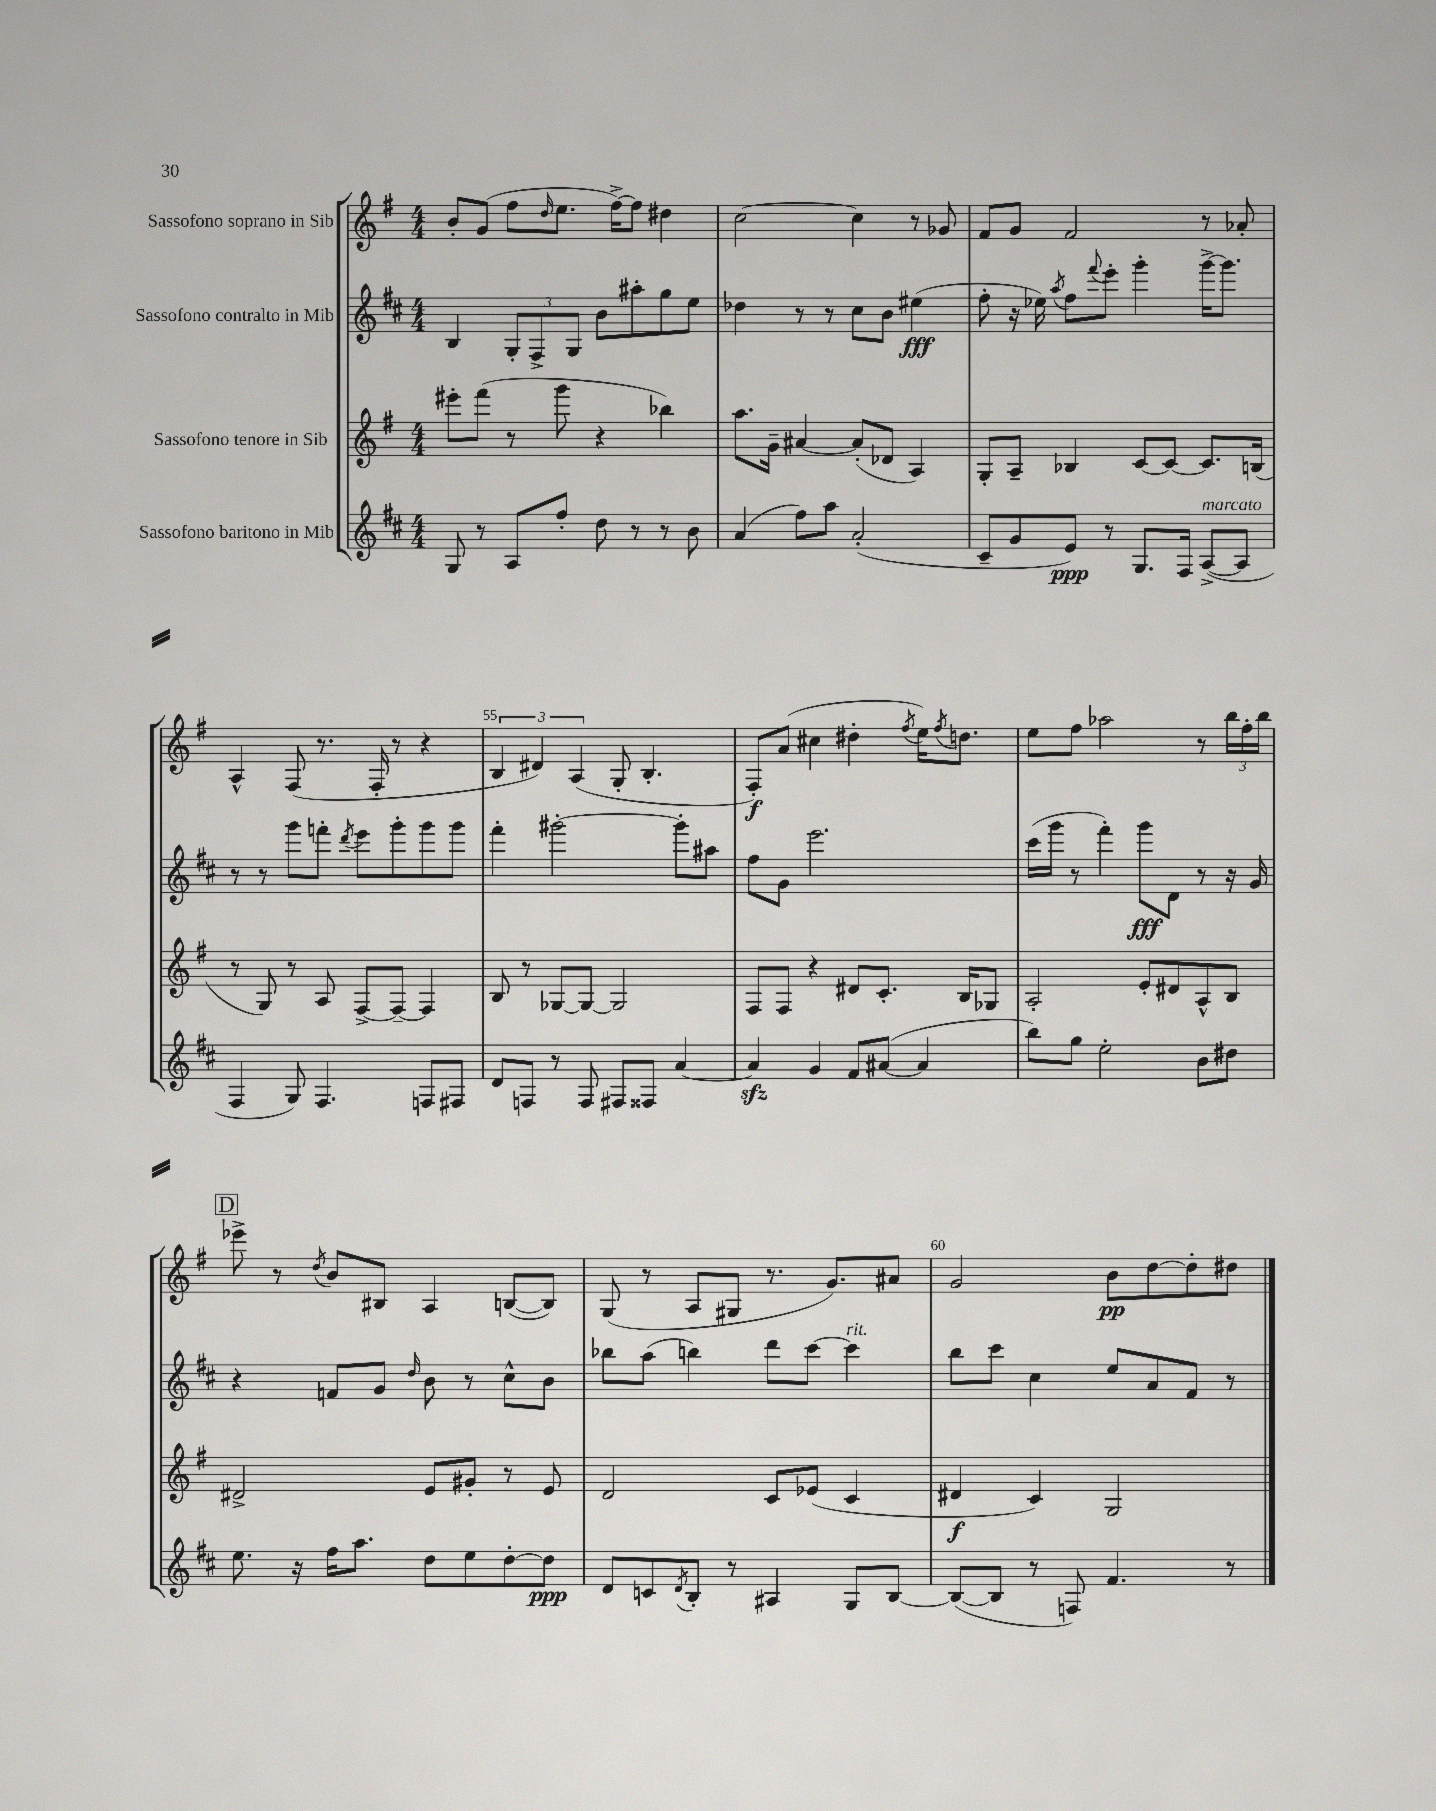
<<
\new StaffGroup <<
\new Staff = "s0" \with { instrumentName = "Sassofono soprano in Sib" } {
    \clef treble \key g \major \numericTimeSignature \time 4/4
    b'8-. g'8( fis''8 \grace { d''16 } e''8. fis''16~->) fis''8 dis''4 |
    c''2~ c''4 r8 ges'8 |
    fis'8 g'8 fis'2 r8 aes'8-. |
    a4-^ fis8( r8. fis16-. r8 r4 |
    \tuplet 3/2 { b4 dis'4) a4( } g8-. b4.-. |
    fis8-.\f) a'8( cis''4 dis''4-. \acciaccatura { fis''8 } e''16) \acciaccatura { fis''8 } d''8. |
    e''8 fis''8 aes''2 r8 \tuplet 3/2 { b''16 fis''16-. b''16 } |
    \mark \markup { \box "D" } ees'''8-> r8 \acciaccatura { d''8 } b'8 bis8 a4 b8~( b8) |
    g8( r8 a8 gis8 r8. g'8.) ais'8 |
    g'2 b'8\pp d''8~ d''8-. dis''8 \bar "|." |
}
\new Staff = "s1" \with { instrumentName = "Sassofono contralto in Mib" } {
    \clef treble \key d \major \numericTimeSignature \time 4/4
    b4 \tuplet 3/2 { g8-. fis8-> g8 } b'8 ais''8-. g''8 e''8 |
    des''4 r8 r8 cis''8 b'8 eis''4\fff( |
    fis''8-. r16 ees''16) \acciaccatura { a''8 } fis''8 \appoggiatura { fis'''8 } e'''8-. g'''4-. g'''16~-> g'''8. |
    r8 r8 g'''8 f'''8-. \acciaccatura { d'''8 } e'''8 g'''8-. g'''8 g'''8 |
    fis'''4-. gis'''2~-. gis'''8-. ais''8 |
    fis''8 g'8 e'''2. |
    cis'''16( g'''16 r8 fis'''4-.) g'''8\fff d'8 r8 r16 g'16 |
    \mark \markup { \box "D" } r4 f'8 g'8 \grace { d''16 } b'8 r8 cis''8-^ b'8 |
    bes''8 a''8( b''4) d'''8 cis'''8~ cis'''4^\markup { \italic "rit." } |
    b''8 cis'''8 cis''4 e''8 a'8 fis'8 r8 \bar "|." |
}
\new Staff = "s2" \with { instrumentName = "Sassofono tenore in Sib" } {
    \clef treble \key g \major \numericTimeSignature \time 4/4
    eis'''8-. fis'''8( r8 g'''8 r4 bes''4) |
    a''8. g'16-- ais'4~ ais'8-.( des'8 a4) |
    g8-. a8-- bes4 c'8~ c'8~ c'8. b16( |
    r8 g8) r8 a8 fis8~-> fis8~-- fis4 |
    b8 r8 ges8~ ges8~ ges2 |
    fis8 fis8 r4 dis'8 c'8.-. b16 ges8 |
    a2-. e'8-. dis'8 a8-^ b8 |
    \mark \markup { \box "D" } dis'2-> e'8 gis'8-. r8 e'8 |
    d'2 c'8 ees'8( c'4 |
    dis'4\f c'4) g2 \bar "|." |
}
\new Staff = "s3" \with { instrumentName = "Sassofono baritono in Mib" } {
    \clef treble \key d \major \numericTimeSignature \time 4/4
    g8 r8 a8 fis''8-. d''8 r8 r8 b'8 |
    a'4( fis''8) a''8 a'2-.( |
    cis'8-- g'8 e'8\ppp) r8 g8. fis16 a8~->^\markup { \italic "marcato" }( a8 |
    fis4 g8) fis4. f8 fis8 |
    d'8 f8 r8 f8 fis8 fisis8 a'4~ |
    a'4\sfz g'4 fis'8 ais'8~( ais'4 |
    b''8) g''8 e''2-. b'8 dis''8 |
    \mark \markup { \box "D" } e''8. r16 fis''16 a''8. d''8 e''8 d''8~-. d''8\ppp |
    d'8 c'8 \acciaccatura { d'8 } b8-. r8 ais4 g8 b8~ |
    b8~( b8 r8 f8) fis'4. r8 \bar "|." |
}
>>
>>
\layout { \context { \Score currentBarNumber = #51 \override BarNumber.break-visibility = ##(#f #t #t) barNumberVisibility = #(every-nth-bar-number-visible 5) } }
